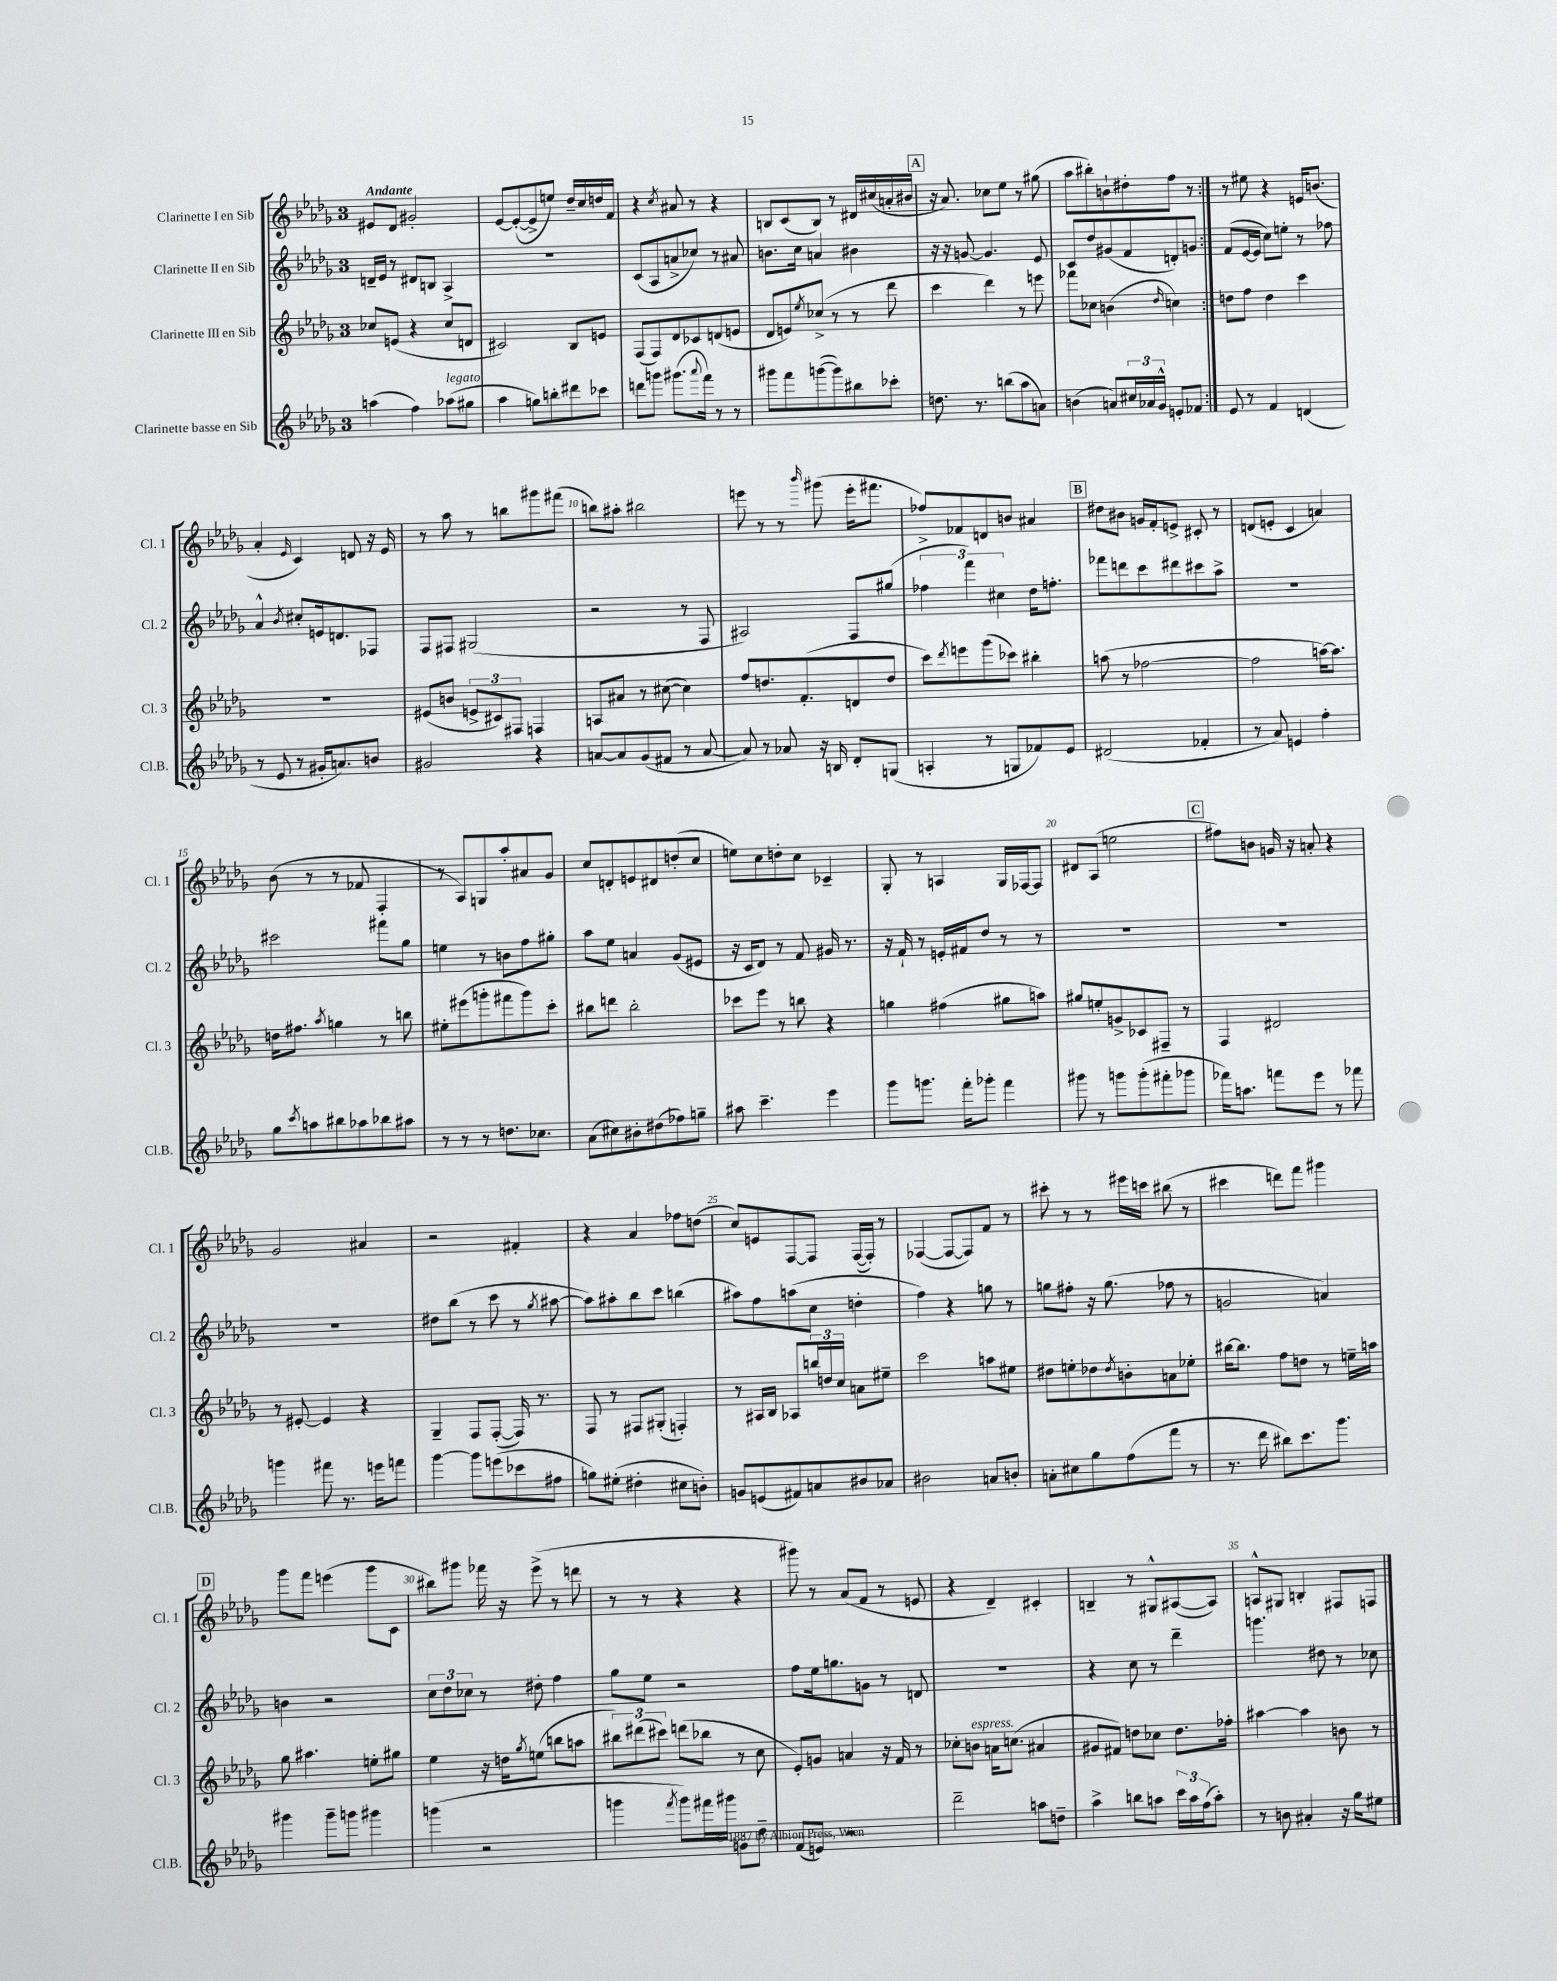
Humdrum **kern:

**kern	**kern	**kern	**kern
*staff4	*staff3	*staff2	*staff1
*clefG2	*clefG2	*clefG2	*clefG2
*k[b-e-a-d-g-]	*k[b-e-a-d-g-]	*k[b-e-a-d-g-]	*k[b-e-a-d-g-]
*M3/4	*M3/4	*M3/4	*M3/4
(4aa	8cc-	16d~	8e#
.	.	16e-	.
.	(8e	8r	8d-
4ff)	4r	8d#	2g#'
.	.	8B	.
(8aa-	8cc-	4A-^	.
8gg#	8d	.	.
=	=	=	=
4aa-	2c#)	2.r	[8e-
.	.	.	(8e-'_
8gg)	.	.	8e-^]
8bb'	.	.	8ee)
8ddd#	8B-	.	16dd-~
.	.	.	16cc
8ccc-	8e	.	16dd
.	.	.	16f
=	=	=	=
8ddd	(8F	(8c	4r
8ggg	8F)	8A-	.
.	.	.	8qcc
(8.ggg#	8d-	8a^	8a#
.	8c-	8cc-)	8r
8qqaaa-	.	.	.
16fff)	.	.	.
8r	(8d	8r	4r
8r	8e	8a#	.
=	=	=	=
8ggg#	8d-	8.b	8B
8fff	8e)	.	(8c
.	.	16cc	.
.	8qee-	.	.
([8ggg	(8cc-^	4a	8B)
8ggg])	8r	.	8r
8bb#	8r	4b#	16d#
.	.	.	(16cc#
8ccc-'	8ddd-	.	16a'
.	.	.	16b#
=	=	=	=
8.dd	4ccc	16r	16r
.	.	16r	8.a-)
.	.	[8g	.
8.r	.	.	.
.	4ddd-)	4.g]	8cc-
(8bb	.	.	8ee-
8aa-	8r	.	8r
8a)	8eee	8e-	(8gg#
=	=	=	=
(4b	8fff-	8c	8aa-
.	8cc-	8dd-	8bb#')
8a)	(4b	(8g#	8b`
24cc#	.	8f	8dd#'
24a-	.	.	.
24g-^^	.	.	.
.	16qqdd-	.	.
8e'	4cc)	8d')	8ff
8f-	.	8g	8r
=:|!	=:|!	=:|!	=:|!
8e-	8dd	(8f	8r
8r	8ff	[16e-	8ee#
.	.	16e-]	.
4f	4dd	8cc)	4r
.	.	8ee'	.
(4d	4ccc	8r	16e
.	.	.	(8.b
.	.	8ff-	.
=	=	=	=
8r	2.r	4a-^^	4a-'
8e-	.	.	.
.	.	8qb-	16qqe-
8r	.	8cc#'	4c)
16g#'	.	16e	.
8.a)	.	8.d	.
.	.	.	8d
8b	.	8F-	16r
.	.	.	16e-
=	=	=	=
2g#	(8e#	8F	8r
.	8b	8F#	8aa-
.	12e^	(2G#	8r
.	12c#)	.	.
.	.	.	8bb
.	12F#	.	.
4r	4F	.	8ggg#
.	.	.	(8fff#
=	=	=	=
[8a	8A	2r	8bb)
8a]	8a#	.	8aa#'
(8g-	8r	.	2bb#
8f#	([8cc#	.	.
8r	4cc#])	8r	.
[8a	.	8F	.
=	=	=	=
8a])	8ff	2A#)	8eee
8r	8.dd	.	8r
8a-	.	.	8r
.	(8.f'	.	.
.	.	.	16qqbbb-
16r	.	.	(8ggg#
16B	.	.	.
8d-'	8d	8F	16eee'
.	.	.	8.fff#
(8G	8dd	(8gg#	.
=	=	=	=
4A'	8ccc)	6ff-	8ff-^)
.	8qddd-	.	.
.	8eee	.	8f-
.	.	6fff)	.
8r	(8ggg-	.	8d
.	.	6cc#	.
8G	8ccc-)	.	8b
8f-)	4bb#'	16dd-	4a#
.	.	8.ff'	.
8e-	.	.	.
=	=	=	=
(2d#	(8aa	8fff-	8dd#
.	8r	8ddd	8b#
.	[2ff-	8ccc	16g
.	.	.	16f'
.	.	8ddd#	8e^
4f-'	.	8ccc#	8c#'
.	.	8aa-^	8r
=	=	=	=
8r	2ff-]	2.r	(8d
8a-)	.	.	8e'
4e	.	.	4c
4ff'	[16aa)	.	4a)
.	8.aa]	.	.
=	=	=	=
8gg-	16dd	2ccc#	(8b-
.	8.ff#	.	.
8qccc	.	.	.
8aa	.	.	8r
.	8qaa-	.	.
8bb#	4gg	.	8r
8aa-	.	.	8f-
8bb-	8r	8fff#	4F'
8aa#	8bb	8gg-	.
=	=	=	=
8r	8ee#'	4ee	8r
8r	(8eee#	.	8A-)
8r	8ggg'	8r	8G
8.dd	8fff#	8b	8aa-'
.	8ggg)	8ff	8a#
8.cc-	.	.	.
.	8ccc'	8gg#'	8g-
=	=	=	=
(8a-	8bb#	8aa-	8cc
8cc#)	8ddd	8ee-	8d'
8b#'	2bb#'	4a	8e
(8dd#	.	.	8d#
8ff-)	.	(8g-	(8dd'
8gg~	.	8e#	8cc
=	=	=	=
8aa#	8ccc-	16r	8ee)
.	.	16c	.
4.ccc~	8eee-	8d-)	8cc
.	8r	8r	8dd'
.	8bb	8f	8cc
4eee-	4r	16g#	4c-~
.	.	8.r	.
=	=	=	=
8ggg-	4gg	16r	8G-'
.	.	16f`	.
8.ggg	.	8r	8r
.	(4ff#	16e'	4A
16fff'	.	16f#	.
8ggg-'	.	8dd-	.
4fff	8gg#	8r	16G-
.	.	.	[16F-
.	8aa)	8r	8F-]
=	=	=	=
8ggg#	8gg#	2.r	8d#
8r	8ee'	.	(8A-
8ggg	8g^	.	2ee
(8ggg'	8c-	.	.
8fff#'	8F#~	.	.
8ggg-	8r	.	.
=	=	=	=
16fff-)	4F	2.r	8ff#)
8.aa	.	.	.
.	.	.	8b
8fff	2d#	.	16g
.	.	.	16r
8eee-	.	.	8a'
8r	.	.	4r
8fff-	.	.	.
=	=	=	=
4ggg	8r	2.r	2g-
.	[8e#'	.	.
8fff#	4e#]	.	.
8.r	.	.	.
.	4r	.	4a#
16eee	.	.	.
8fff	.	.	.
=	=	=	=
[4ggg-	4G-~	8dd#	2r
.	.	(8bb-	.
8ggg-]	8F	8r	.
(8eee	([8F'	8ccc	.
8ccc-	16F])	8r	4f#'
.	8.r	.	.
.	.	8qgg-	.
8ff#	.	[8aa#	.
=	=	=	=
8gg)	8F	8aa#])	4r
(8ee#'	8r	8aa#'	.
4dd#'	8F#	8bb-	4a-
.	(8G#'	8ccc	.
8cc#	4F')	(4bb	8ff-
8b')	.	.	(8dd
=	=	=	=
8g	8r	8aa#)	8cc)
(8e	16A#	8ff	8e
.	16B-	.	.
8f#)	8A-	(8aa	[8F
8a	24bb	8cc	8F]
.	24dd	.	.
.	24cc	.	.
8b#	8a	4dd'	([16F
.	.	.	16F'])
8a-	8ee#~	.	8r
=	=	=	=
2b#	2ccc	4ff)	([4F-
.	.	4r	8F-_
.	.	.	8F-])
8a	8aa	8gg	8f
8b'	8ee#	8r	8r
=	=	=	=
8a'	8dd#	8gg	8ccc#'
8cc#	8ee'	8ff#'	8r
8gg-	8dd-	16r	8r
.	.	(8.gg	.
.	8qdd-	.	.
(8ff	8b'	.	16eee#
.	.	.	16ccc
8fff	8a	8ff-	(8bb#
8r	8ee-'	8r	8r
=	=	=	=
8.r	[16bb#	2g	4ccc#
.	8.bb#]	.	.
16ddd-	.	.	.
8bb#)	8ff	.	8ddd)
8.ccc	8dd	.	8fff
.	8r	4a)	4ggg#
8.ggg-	.	.	.
.	16ee~	.	.
.	16aa	.	.
=	=	=	=
4ggg#	8gg-	4b	8ggg-
.	4.aa#	.	8fff
8ggg#~	.	2r	(4eee
8ggg	.	.	.
4ggg#	8ee'	.	8ggg-
.	8gg#	.	8c
=	=	=	=
(4ggg	4ee-	12cc	8bb#)
.	.	12dd-	.
.	.	.	8ggg#
.	.	12cc-	.
2r	16r	8r	16fff-
.	16dd	.	16r
.	8qgg-	.	.
.	(8ee	8dd#'	(8eee-^
.	8bb	4ff	8r
.	8aa	.	8ddd
=	=	=	=
4ggg	12bb#)	8gg-	8r
.	(12ddd#	.	.
.	.	8ee-	8r
.	12ccc#)	.	.
8qfff	.	.	.
8ggg)	(8ddd	2r	4r
16fff#	8bb-	.	.
16ggg#	.	.	.
8g'	8r	.	4r
8dd-~	8cc	.	.
=	=	=	=
(8f	8e-')	8ff	8ggg#)
8e)	8g	16ee-	8r
.	.	8.gg	.
2r	4a	.	(8a-
.	.	8g	8f
.	16r	8r	8r
.	16f	.	.
.	8r	8d	8e
=	=	=	=
2ddd-~	8cc-'	2.r	4r
.	8b	.	.
.	16a	.	4d-~)
.	(8.cc	.	.
8aa	4a#	.	4c#'
8dd~	.	.	.
=	=	=	=
4aa-^	8g#	4r	4B~
.	8f#)	.	.
8bb	8dd	8cc	8r
8aa	8cc-	8r	8G#^^
24ccc	8.dd	4ddd-~	([8A#
24aa	.	.	.
(24ff	.	.	.
8aa')	.	.	8A#])
.	16ff-'	.	.
=	=	=	=
8r	[4aa#	4.ggg	8A^^
8b	.	.	8G#
4a#'	4aa#]	.	4B'
.	.	8dd#	.
16r	8b	8r	8F#
16gg-	.	.	.
8ee#	8r	8cc-	8F
==	==	==	==
*-	*-	*-	*-
